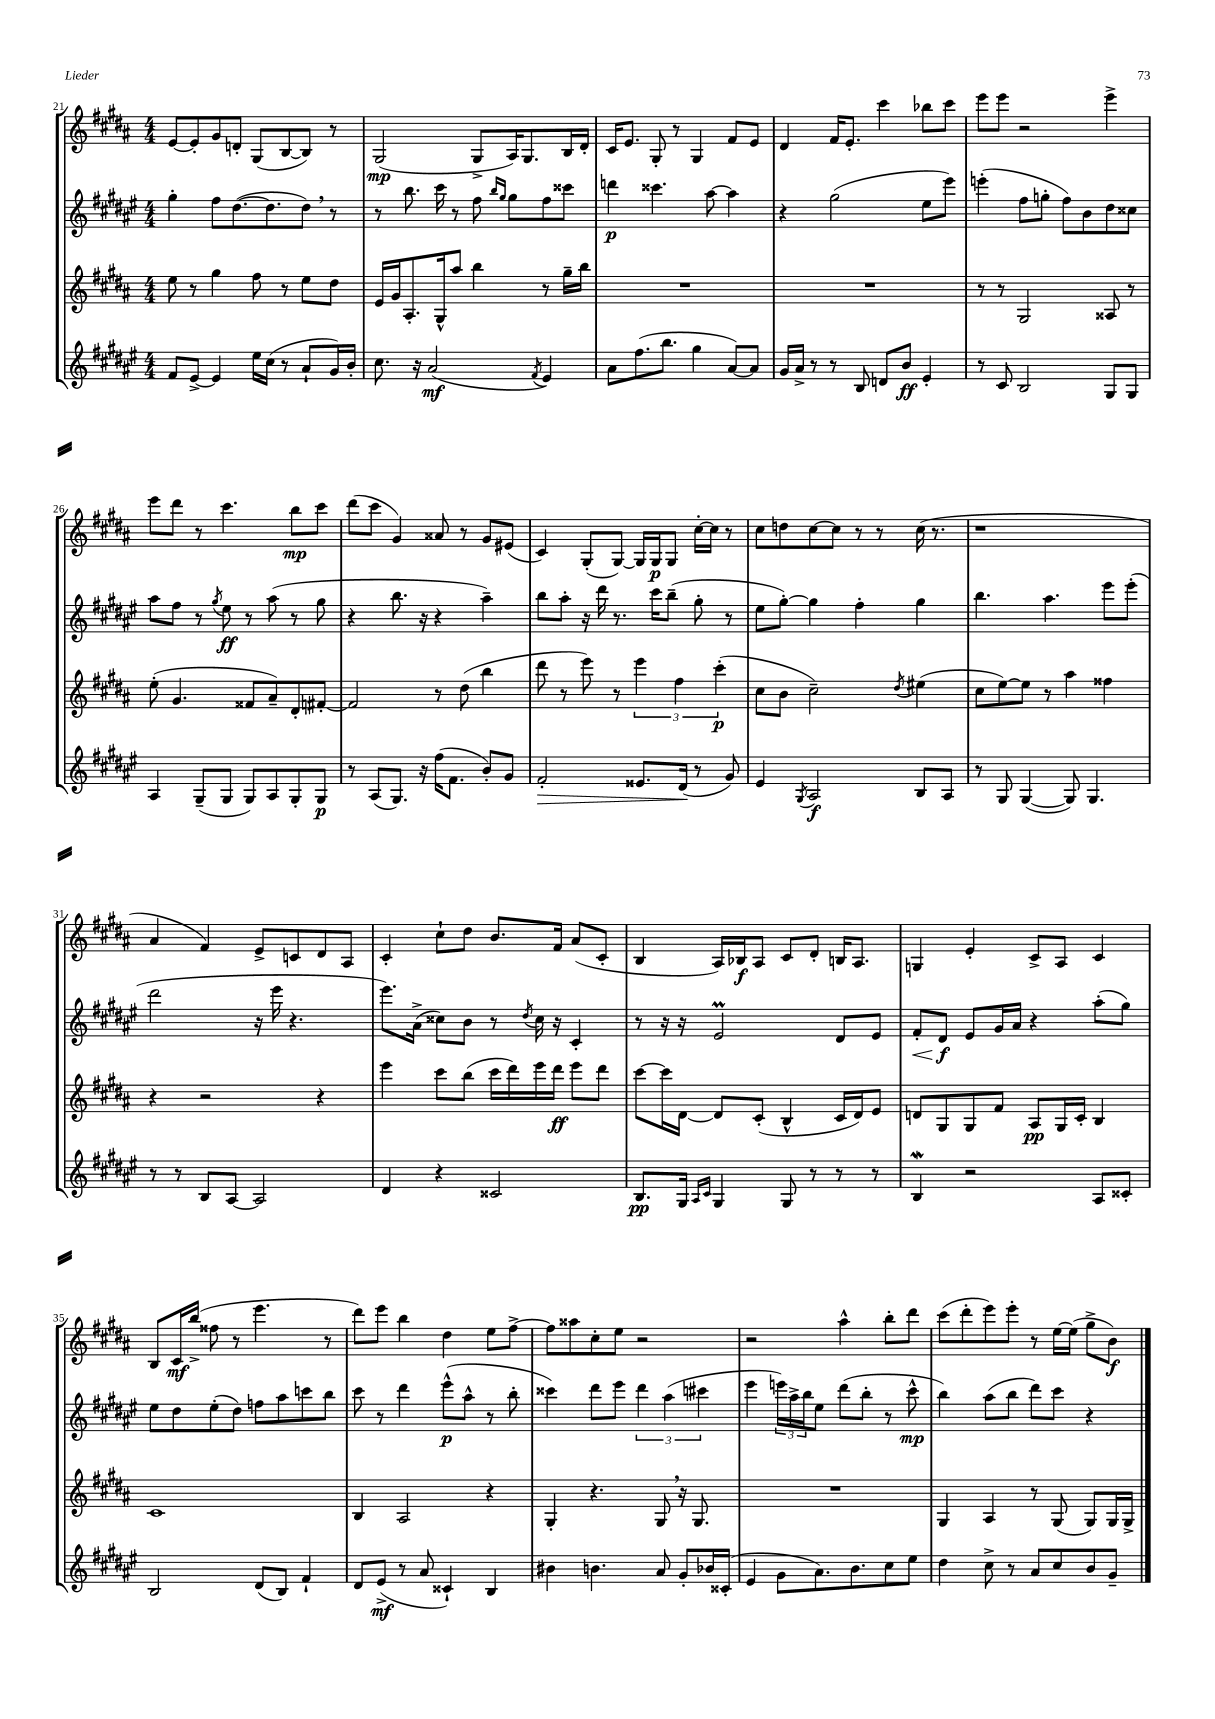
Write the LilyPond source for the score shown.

<<
\new StaffGroup <<
\new Staff = "s0" {
    \clef treble \key b \major \numericTimeSignature \time 4/4
    e'8~ e'8-. gis'8 d'8-. gis8( b8~ b8) r8 |
    gis2\mp( gis8-> ais16) gis8. b16 dis'16-. |
    cis'16 e'8. gis8-. r8 gis4 fis'8 e'8 |
    dis'4 fis'16 e'8.-. cis'''4 bes''8 cis'''8 |
    e'''8 e'''8 r2 e'''4-> |
    e'''8 dis'''8 r8 cis'''4. b''8\mp cis'''8 |
    dis'''8( cis'''8 gis'4) aisis'8 r8 gis'8 eis'8( |
    cis'4) gis8-.( gis8~) gis16 gis16\p gis8 cis''16~-. cis''16 r8 |
    cis''8 d''8 cis''8~ cis''8 r8 r8 cis''16( r8. |
    r1 |
    ais'4 fis'4) e'8-> c'8 dis'8 ais8 |
    cis'4-. cis''8-! dis''8 b'8. fis'16 ais'8( cis'8-. |
    b4 ais16) bes16\f ais8 cis'8 dis'8-. b16 ais8. |
    g4 e'4-. cis'8-> ais8 cis'4 |
    b8 cis'16\mf b''16->( fisis''8 r8 e'''4. r8 |
    dis'''8) e'''8 b''4 dis''4 e''8 fis''8~-> |
    fis''8 aisis''8 cis''8-. e''8 r2 |
    r2 ais''4-^ b''8-. dis'''8 |
    cis'''8( dis'''8-. e'''8) e'''8-. r8 e''16~ e''16( gis''8-> b'8\f) \bar "|." |
}
\new Staff = "s1" {
    \clef treble \key fis \major \numericTimeSignature \time 4/4
    gis''4-. fis''8 dis''8.~( dis''8. dis''8) \breathe r8 |
    r8 b''8. cis'''16 r8 fis''8 \grace { b''16 gis''16 } gis''8 fis''8 cisis'''8 |
    d'''4\p cisis'''4. ais''8~ ais''4 |
    r4 gis''2( eis''8 eis'''8) |
    e'''4-.( fis''8 g''8-. fis''8) b'8 dis''8 cisis''8 |
    ais''8 fis''8 r8 \acciaccatura { gis''8 } eis''8\ff r8 ais''8( r8 gis''8 |
    r4 b''8. r16 r4 ais''4--) |
    b''8 ais''8-. r16 dis'''16 r8. cis'''16 b''8--( gis''8-. r8 |
    eis''8 gis''8~-.) gis''4 fis''4-. gis''4 |
    b''4. ais''4. eis'''8 eis'''8-.( |
    dis'''2 r16 eis'''16 r4. |
    eis'''8.) ais'16->( cisis''8) b'8 r8 \acciaccatura { dis''8 } cisis''16 r16 cis'4-. |
    r8 r16 r16 eis'2\prall dis'8 eis'8 |
    fis'8-.\< dis'8\f\! eis'8 gis'16 ais'16 r4 ais''8-.( gis''8) |
    eis''8 dis''8 eis''8-.( dis''8) f''8 ais''8 c'''8 b''8 |
    cis'''8 r8 dis'''4 eis'''8-^\p( ais''8-^ r8 b''8-. |
    cisis'''4) dis'''8 eis'''8 \tuplet 3/2 { dis'''4 ais''4( cis'''4 } |
    eis'''4 \tuplet 3/2 { e'''16) ais''16-> b''16 } eis''8 dis'''8( b''8-. r8 cis'''8-^\mp |
    b''4) ais''8( b''8 dis'''8) cis'''8 r4 \bar "|." |
}
\new Staff = "s2" {
    \clef treble \key b \major \numericTimeSignature \time 4/4
    e''8 r8 gis''4 fis''8 r8 e''8 dis''8 |
    e'16 gis'16 ais8.-. gis16-^ ais''8 b''4 r8 gis''16-- b''16 |
    R1 |
    R1 |
    r8 r8 gis2 aisis8 r8 |
    e''8-.( gis'4. fisis'8 ais'8--) dis'8-. fis'8~-. |
    fis'2 r8 dis''8( b''4 |
    dis'''8 r8 e'''8) r8 \tuplet 3/2 { e'''4 fis''4 cis'''4-.\p( } |
    cis''8 b'8 cis''2--) \acciaccatura { dis''8 } eis''4( |
    cis''8 e''8~) e''8 r8 ais''4 fisis''4 |
    r4 r2 r4 |
    e'''4 cis'''8 b''8( cis'''16 dis'''16) e'''16 dis'''16\ff e'''8 dis'''8 |
    cis'''8~ cis'''16 dis'16~ dis'8 cis'8-.( b4-^ cis'16 dis'16) e'8 |
    d'8 gis8 gis8 fis'8 ais8\pp gis16 cis'16-. b4 |
    cis'1 |
    b4 ais2 r4 |
    gis4-. r4. gis8 \breathe r16 gis8. |
    R1 |
    gis4 ais4 r8 gis8( gis8) gis16 gis16-> \bar "|." |
}
\new Staff = "s3" {
    \clef treble \key fis \major \numericTimeSignature \time 4/4
    fis'8 eis'8~-> eis'4 eis''16 cis''16( r8 ais'8-! gis'16) b'16-. |
    cis''8. r16 ais'2\mf( \acciaccatura { fis'8 } eis'4) |
    ais'8 fis''8.( b''8. gis''4 ais'8~) ais'8 |
    gis'16 ais'16-> r8 r8 b8 d'8 b'8\ff eis'4-. |
    r8 cis'8 b2 gis8 gis8 |
    ais4 gis8--( gis8 gis8) ais8 gis8-. gis8\p |
    r8 ais8( gis8.) r16 fis''16( fis'8. b'8-.) gis'8 |
    fis'2-.\> eisis'8. dis'16\!( r8 gis'8) |
    eis'4 \acciaccatura { gis8 } ais2\f b8 ais8 |
    r8 gis8 gis4~( gis8) gis4. |
    r8 r8 b8 ais8~ ais2 |
    dis'4 r4 cisis'2 |
    b8.\pp gis16 \grace { ais16 cis'16 } gis4 gis8 r8 r8 r8 |
    b4\mordent r2 ais8 cisis'8-. |
    b2 dis'8( b8) fis'4-! |
    dis'8 eis'8->\mf( r8 ais'8 cisis'4-!) b4 |
    bis'4 b'4. ais'8 gis'8-. bes'16 cisis'16-.( |
    eis'4 gis'8 ais'8.) b'8. cis''8 eis''8 |
    dis''4 cis''8-> r8 ais'8 cis''8 b'8 gis'8-- \bar "|." |
}
>>
>>
\layout { \context { \Score currentBarNumber = #21 } }
